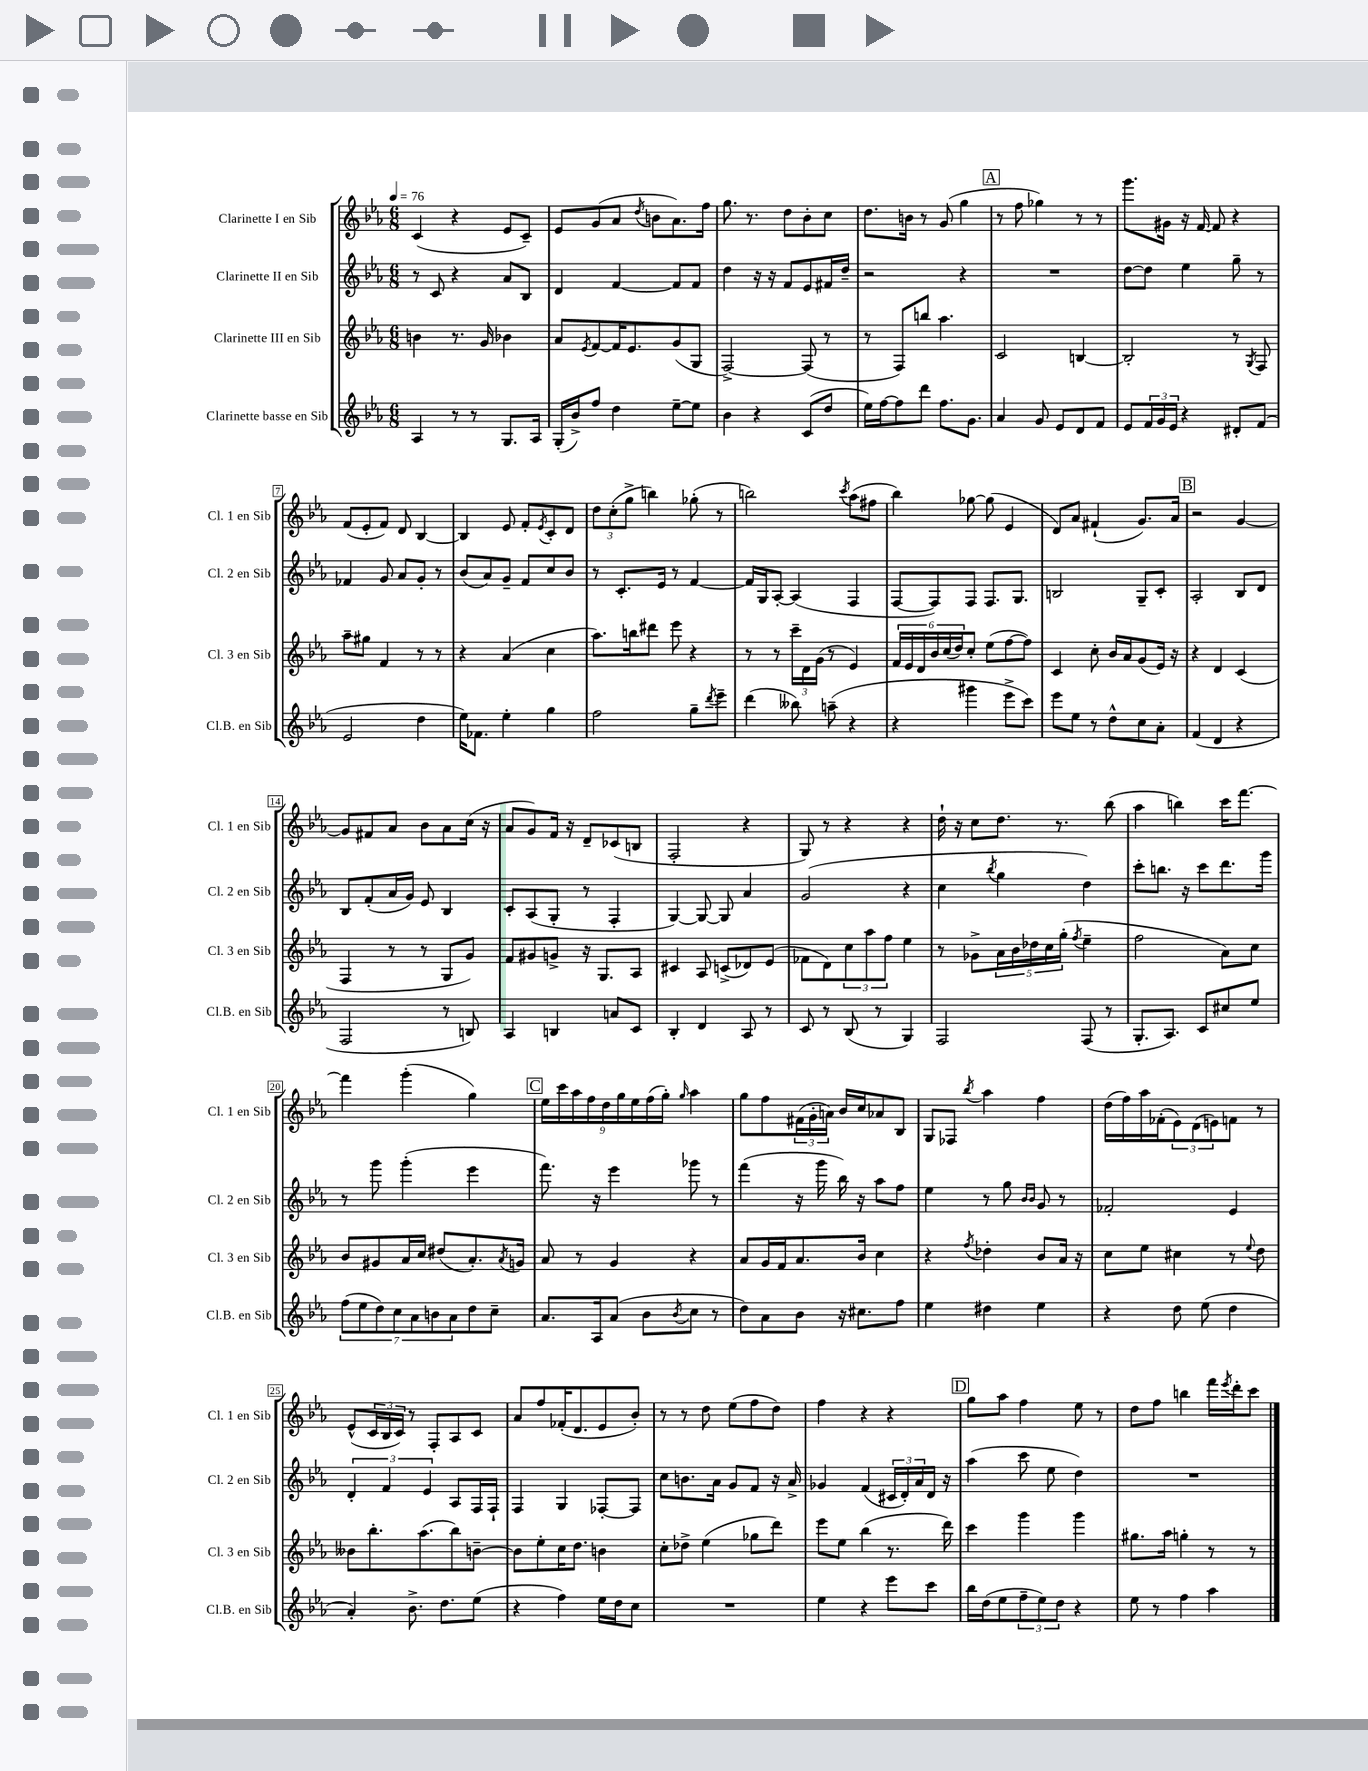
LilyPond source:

<<
\new StaffGroup <<
\new Staff = "s0" \with { instrumentName = "Clarinette I en Sib" shortInstrumentName = "Cl. 1 en Sib" } {
    \clef treble \key ees \major \numericTimeSignature \time 6/8 \tempo 4 = 76
    c'4( r4 ees'8 c'8--) |
    ees'8 g'8( aes'8 \acciaccatura { d''8 } b'8 aes'8.) f''16 |
    g''8. r8. d''8 bes'8-. c''8 |
    d''8. b'16 r8 g'8( g''4 |
    \mark \markup { \box "A" } r8 f''8 ges''4) r8 r8 |
    g'''8. gis'16 r16 f'16~ f'8 r4 |
    f'8( ees'8-. f'8) d'8 bes4~ |
    bes4 ees'8 f'8-. \acciaccatura { ees'8 } c'8-. d'8 |
    \tuplet 3/2 { d''8 c''8-.( g''8-> } b''4) ges''8-.( r8 |
    b''2) \acciaccatura { c'''8 } aes''8( fis''8 |
    bes''4) ges''8~ ges''8( ees'4 |
    d'8) aes'8 fis'4-!( g'8.) aes'16 |
    \mark \markup { \box "B" } r2 g'4~ |
    g'8 fis'8 aes'8 bes'8 aes'8 c''16( r16 |
    aes'8 g'8) f'16 r16 d'8-- ces'8( b8 |
    f2-. r4 |
    g8) r8 r4 r4 |
    d''16-! r16 c''8 d''8. r8. bes''8( |
    aes''4 b''4) c'''16 f'''8.~ |
    f'''4 g'''4-.( g''4) |
    \mark \markup { \box "C" } \tuplet 9/8 { ees''16 c'''16 aes''16 f''16 d''16 g''16 ees''16 f''16( g''16-.) } \grace { g''16 } aes''4 |
    g''8 f''8 \tuplet 3/2 { fis'16( g'16-. a'16) } bes'16 c''16 aes'8 bes8 |
    g8 fes8 \acciaccatura { bes''8 } aes''4 f''4 |
    d''16( f''16) aes''16 fes'16-.( \tuplet 3/2 { ees'8) d'8( e'8) } f'8 r8 |
    ees'8-^( \tuplet 3/2 { c'16 bes16 c'16) } r8 f8-. aes8 c'8 |
    aes'8 f''8 fes'16-.( d'8. ees'8 bes'8-.) |
    r8 r8 d''8 ees''8( f''8 d''8) |
    f''4 r4 r4 |
    \mark \markup { \box "D" } g''8 aes''8 f''4 ees''8 r8 |
    d''8 f''8 b''4 f'''16 \acciaccatura { ees'''8 } d'''16-. c'''8 \bar "|." |
}
\new Staff = "s1" \with { instrumentName = "Clarinette II en Sib" shortInstrumentName = "Cl. 2 en Sib" } {
    \clef treble \key ees \major \numericTimeSignature \time 6/8
    r8 c'8 r4 aes'8 bes8 |
    d'4 f'4~ f'8 f'8 |
    d''4 r16 r16 f'8 ees'8 fis'16 d''16-- |
    r2 r4 |
    \mark \markup { \box "A" } R2. |
    d''8~ d''8 ees''4 g''8-- r8 |
    fes'4 g'8 aes'8 g'8-. r8 |
    bes'8( aes'8) g'8-- f'8 c''8 bes'8 |
    r8 c'8.-. ees'16 r8 f'4~ |
    f'16 g16 aes8~-. aes4( f4 |
    f8~ f8) f8 f8. g8. |
    b2 g8-- c'8-. |
    \mark \markup { \box "B" } aes2-. bes8 d'8 |
    bes8 f'8-.( aes'16 g'16) ees'8 bes4 |
    c'8-. aes8( g8-. r8 f4-. |
    g4~) g8~ g8 aes'4 |
    g'2( r4 |
    c''4 \acciaccatura { bes''8 } g''4 d''4) |
    c'''8-. b''8. r16 c'''8 d'''8. g'''16 |
    r8 g'''8 g'''4-.( ees'''4 |
    \mark \markup { \box "C" } f'''8.) r16 ees'''4 ges'''8 r8 |
    f'''4( r16 g'''16 bes''16) r16 aes''8 f''8 |
    ees''4 r8 g''8 \grace { bes'16 bes'16 } g'8 r8 |
    fes'2-. ees'4 |
    \tuplet 3/2 { d'4-. f'4 ees'4 } aes8 f16 f16-! |
    f4 g4 fes8~-. fes8 |
    c''8 b'8. aes'16 g'8 f'8 r16 aes'16-> |
    ges'4 f'4( \tuplet 3/2 { cis'16 d'16-.) aes'16 } d'16 r16 |
    \mark \markup { \box "D" } aes''4( c'''8 ees''8 d''4) |
    R2. \bar "|." |
}
\new Staff = "s2" \with { instrumentName = "Clarinette III en Sib" shortInstrumentName = "Cl. 3 en Sib" } {
    \clef treble \key ees \major \numericTimeSignature \time 6/8
    b'4 r8. g'16 bes'4 |
    aes'8 \acciaccatura { ees'8 } f'8~ f'16 ees'8. g'8( g8 |
    f2~->) f8( r8 |
    r8 f8) b''8 aes''4. |
    \mark \markup { \box "A" } c'2 b4~ |
    b2-. r8 \acciaccatura { g8 } f8 |
    aes''8-- gis''8 f'4 r8 r8 |
    r4 aes'4( c''4 |
    aes''8.) b''16 dis'''8 ees'''8 r4 |
    r8 r8 \tuplet 3/2 { c'''16-- d'16 g'16( } r8 ees'4) |
    \tuplet 6/4 { f'16 ees'16 d'16 bes'16 c''16( d''16) } c''8-. ees''8( f''8~ f''8) |
    c'4 c''8-. bes'16 aes'16 g'8( ees'16) r16 |
    \mark \markup { \box "B" } r4 d'4 c'4( |
    f4 r8 r8 g8 g'8) |
    f'8 gis'8 g'8-> r16 g8. aes8 |
    cis'4 aes8 c'8->( des'8) ees'8( |
    fes'8 d'8) \tuplet 3/2 { c''8 aes''8 f''8 } ees''4 |
    r8 ges'8-> \tuplet 5/4 { aes'16 bes'16 des''16 c''16 g''16-.( } \acciaccatura { f''8 } ees''4-- |
    f''2 aes'8) c''8 |
    bes'8 gis'8 aes'16 c''16 dis''8( aes'8.-.) \acciaccatura { aes'8 } g'16 |
    \mark \markup { \box "C" } aes'8 r8 g'4 r4 |
    aes'8 g'16 f'16 aes'8. bes'16 c''4 |
    r4 \acciaccatura { f''8 } des''4-. bes'8 aes'16 r16 |
    c''8 ees''8 cis''4 r8 \appoggiatura { ees''8 } d''8 |
    beses'8 bes''8.-. aes''8.( bes''8) b'8~-- |
    b'8 ees''8-. c''16 d''8. b'4 |
    c''8-. des''8-> ees''4( ges''8 d'''8) |
    ees'''8 ees''8 bes''4( r8. d'''16) |
    \mark \markup { \box "D" } c'''4 g'''4 g'''4 |
    gis''8. aes''16 g''4-. r8 r8 \bar "|." |
}
\new Staff = "s3" \with { instrumentName = "Clarinette basse en Sib" shortInstrumentName = "Cl.B. en Sib" } {
    \clef treble \key ees \major \numericTimeSignature \time 6/8
    aes4 r8 r8 g8. aes16 |
    g16-.( bes'16->) f''8 d''4 ees''8~-- ees''8 |
    bes'4 r4 c'8( d''8 |
    ees''16) f''16~ f''8 d'''8 f''8. g'8. |
    \mark \markup { \box "A" } aes'4 g'8 ees'8 d'8 f'8 |
    ees'8 \tuplet 3/2 { f'16 g'16 ees'16 } r4 dis'8-. f'8( |
    ees'2 d''4 |
    ees''16) fes'8. ees''4-. g''4 |
    f''2 g''8-- \acciaccatura { d'''8 } ees'''8-- |
    d'''4( beses''8) a''8--( r4 |
    r4 gis'''4 ees'''8-> c'''8) |
    ees'''8 ees''8 r8 d''8-^ c''8 aes'8-. |
    \mark \markup { \box "B" } f'4( d'4 r4 |
    f2 r8 b8) |
    aes4 b4 a'8 c'8 |
    bes4-. d'4 aes8 r8 |
    c'8 r8 bes8( r8 g4) |
    f2 f8( r8 |
    g8.-. aes8.) c'8 cis''8 ees''8 |
    \tuplet 7/4 { f''8( ees''8 d''8) c''8 aes'8 b'8 aes'8 } d''8 c''8-- |
    \mark \markup { \box "C" } aes'8. aes16 aes'8( bes'8 \acciaccatura { bes'8 } c''8 r8 |
    d''8) aes'8 bes'8 r16 cis''8. f''8 |
    ees''4 dis''4 ees''4 |
    r4 d''8 ees''8( d''4 |
    aes'4-.) bes'8.-> d''8. ees''8( |
    r4 f''4) ees''16 d''16 c''8 |
    R2. |
    ees''4 r4 ees'''8 c'''8 |
    \mark \markup { \box "D" } bes''16 d''16( ees''8 \tuplet 3/2 { f''8-- ees''8) d''8 } r4 |
    ees''8 r8 f''4 aes''4 \bar "|." |
}
>>
>>
\layout { \context { \Score \override BarNumber.stencil = #(make-stencil-boxer 0.1 0.3 ly:text-interface::print) } }
